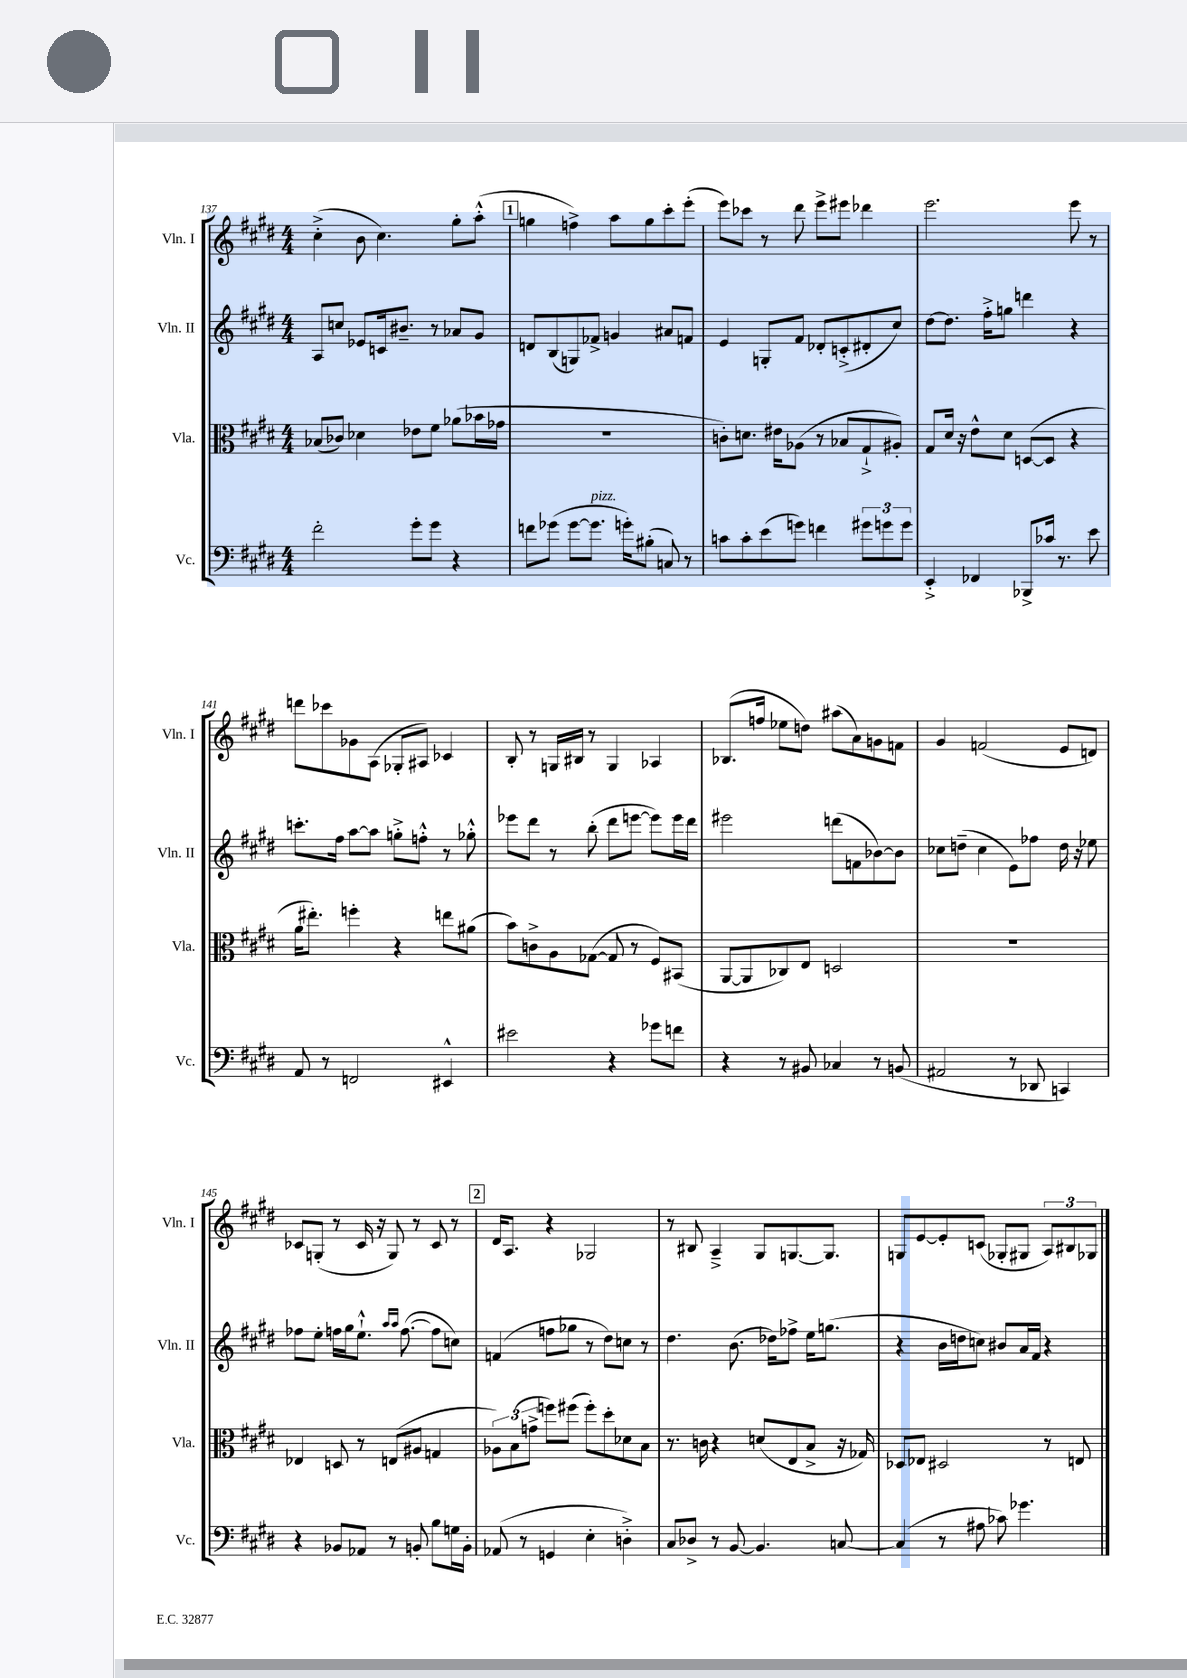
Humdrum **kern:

**kern	**kern	**kern	**kern
*staff4	*staff3	*staff2	*staff1
*clefF4	*clefC3	*clefG2	*clefG2
*k[f#c#g#d#]	*k[f#c#g#d#]	*k[f#c#g#d#]	*k[f#c#g#d#]
*M4/4	*M4/4	*M4/4	*M4/4
2f#'	(8B-	8A	(4cc#'^
.	8c-)	8cc	.
.	4d-	8e-	8b
.	.	16c	4.cc#)
.	.	8.b#~	.
8g#'	8e-	.	.
8g#	8f#	8r	.
4r	(8a-	8a-	8gg#'
.	16b-	8g#	(8aa'^^
.	16g-	.	.
=	=	=	=
8f	1r	8d	4gg
(8g-	.	(8B	.
[8g-	.	8G)	4ff^)
8.g-]	.	8f-^	.
.	.	4g	8aa
16g')	.	.	.
(8B#'	.	.	8gg
8C)	.	8a#	8ccc#'
8r	.	8f	(8eee'
=	=	=	=
8c	8c')	4e	8eee)
8c'	8.d	.	8ccc-
(8e	.	8G'	8r
.	16e#	.	.
8g)	(8A-	8f#	8ddd#
4f	8r	8d-'	8eee^
.	8B-	(8c'^	8eee#
12g#	8G#`^	8d#'	4ddd-
12g	.	.	.
.	8A#')	8cc#)	.
12g	.	.	.
=	=	=	=
4EE'^	8G#	[8dd#	2.eee
.	16d#	8.dd#]	.
.	16r	.	.
4FF-	8e^^	.	.
.	.	16ff#'^	.
.	8d#	8gg	.
8BBB-^	([8D	4ddd	.
16c-	8D]	.	.
8.r	.	.	.
.	4r	4r	8eee
8e	.	.	8r
=	=	=	=
8AA	16a	8.ccc'	8ddd
.	8.ee#')	.	.
8r	.	.	8ccc-
.	.	16ff#	.
2FF	4ff'	[8aa	8g-
.	.	8aa]	(8A
.	4r	8gg'^	8G-'
.	.	8ff'^^	8A#)
4EE#^^	8ee	8r	4c-
.	(8a#	8gg-'^^	.
=	=	=	=
2e#	8b)	8eee-	8B'
.	8c^	8ddd#	8r
.	8A	8r	16G
.	.	.	16B#
.	([8G-	(8bb'	8r
4r	8G-]	8ddd#	4G
.	8r	[8eee	.
8g-	8F#)	8eee])	4A-
8f	(8BB#	16eee	.
.	.	16ddd#	.
=	=	=	=
4r	[8AA	2eee#	(8.B-
.	8AA]	.	.
.	.	.	16ff
8r	8C-)	.	8ee-
8BB#	8E	.	8dd)
4C-	2D	(8ddd	(8aa#
.	.	8f	8a)
8r	.	[8b-)	8g
(8BB	.	8b-]	8f
=	=	=	=
2AA#	1r	8cc-	4g#
.	.	(8dd~	.
.	.	4cc-	(2f
8r	.	8e)	.
8DD-	.	8ff-	.
4CC)	.	16dd	8e
.	.	16r	.
.	.	8ee-	8d)
=	=	=	=
4r	4E-	8ff-	8c-
.	.	8ee'	(8G'
8BB-	8D	16ff	8r
.	.	16gg#	.
8AA-	8r	8.ee`^^	16c-
.	.	.	16r
8r	(8E	.	8G)
.	.	16qqaa	.
.	.	16qqaa	.
.	.	([8.ff	.
8BB'	8A#	.	8r
8B	4G	8ff]	8c-
16G	.	8cc)	8r
16BB'	.	.	.
=	=	=	=
(8AA-	12A-)	(4f	16d#
.	.	.	8.A
.	(12B	.	.
8r	.	.	.
.	12g^	.	.
4GG	8ff)	8ff	4r
.	(8ff#	8gg-	.
4E'	8ff#')	8r	2G-
.	8dd#'	8dd#)	.
4D'^)	8d-	8cc	.
.	8B	8r	.
=	=	=	=
8C#	8.r	4.dd#	8r
8D-^	.	.	8B#
.	16c	.	.
8r	4r	.	4A~^
[8BB	.	(8.b	.
4.BB]	(8d	.	8G#
.	.	16dd-)	.
.	8E	8ff-^	[8.G
.	8B^	16ee	.
.	.	(8.gg	8.G]
[8C	16r	.	.
.	16G-)	.	.
=	=	=	=
(4C]	8D-	4r	8G
.	8E-	.	[8e
8r	2D#	16b	8e']
.	.	16dd	.
8A#	.	8cc)	(8c
8c-)	.	8b#	8G-'
4.g-	.	16a	8G#
.	.	16f#	.
.	8r	4r	12A)
.	.	.	12B#
.	8E	.	.
.	.	.	12G-
==	==	==	==
*-	*-	*-	*-
